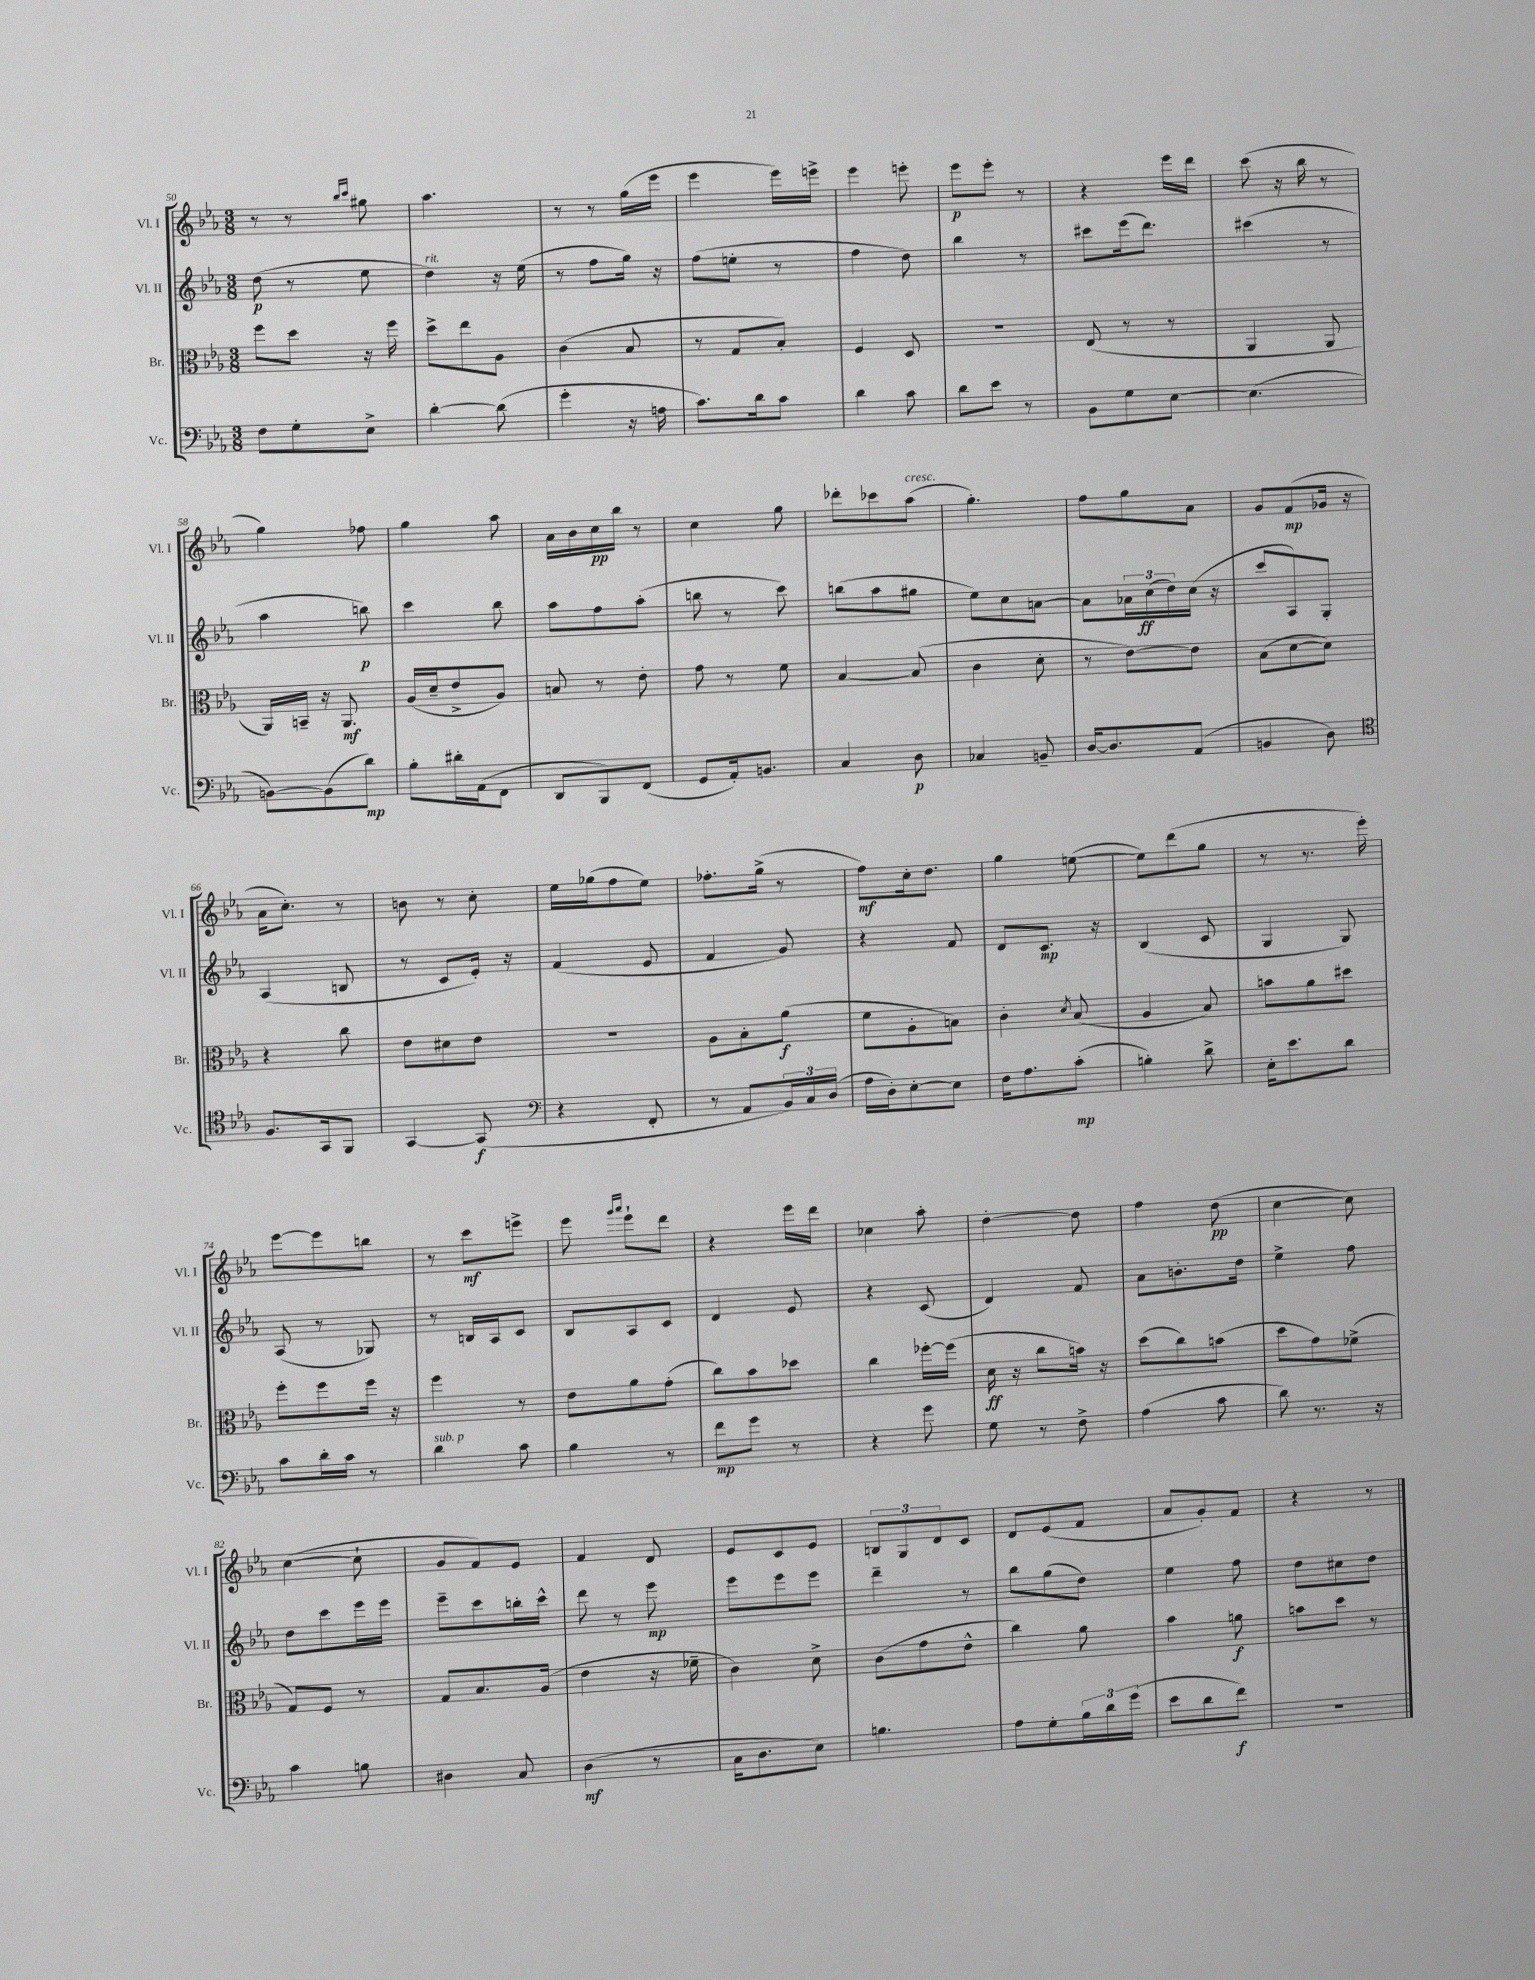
<<
\new StaffGroup <<
\new Staff = "s0" \with { instrumentName = "Vl. I" shortInstrumentName = "Vl. I" } {
    \clef treble \key ees \major \numericTimeSignature \time 3/8
    r8 r8 \grace { bes''16 c'''16 } gis''8 |
    aes''4. |
    r8 r8 g''16( ees'''16 |
    ees'''4 ees'''16) e'''16-> |
    ees'''4 e'''8-. |
    ees'''8\p ees'''8-. r8 |
    r4 ees'''16 d'''16 |
    c'''8( r16 bes''16 r8 |
    g''4) fes''8 |
    g''4 aes''8 |
    aes'16 bes'16 c''16\pp bes''16 r8 |
    c''4 g''8 |
    des'''8-. ces'''8 aes''8^\markup { \italic "cresc." }( |
    g''4.-.) |
    f''8 g''8 aes'8 |
    g'8 f'8\mp( ges'16 r16 |
    aes'16 c''8.-.) r8 |
    b'8 r8 c''8-. |
    ees''16 ges''16( f''8 ees''8) |
    fes''8.-. g''16->( r8 |
    f''8\mf) c''16-. d''8. |
    g''4 e''8~( |
    e''8) d'''8( g''8 |
    r8 r8. ees'''16-.) |
    ees'''8~ ees'''8 b''8 |
    r8 c'''8\mf e'''8-> |
    ees'''8 \grace { g'''16 aes'''16 } ees'''8-! d'''8 |
    r4 ees'''16 d'''16 |
    ces''4 aes''8-. |
    d''4~-. d''8 |
    f''4 d''8\pp( |
    c''4~ c''8) |
    c''4~( c''8-! |
    g'8 f'8) ees'8 |
    f'4 d'8 |
    ees'8 c'8 ees'8 |
    \tuplet 3/2 { b8 g8 d'8 } c'8 |
    d'8 ees'8( f'8 |
    aes'8 g'8-.) f'8 |
    r4 r8 \bar "|." |
}
\new Staff = "s1" \with { instrumentName = "Vl. II" shortInstrumentName = "Vl. II" } {
    \clef treble \key ees \major \numericTimeSignature \time 3/8
    d''8\p( r8 ees''8 |
    d''4^\markup { \italic "rit." }) r16 ees''16( |
    r8 f''8 g''16) r16 |
    f''8( e''8-. r8 |
    f''4 d''8) |
    bes''4 r8 |
    cis'''8 ees'''16( d'''8.) |
    cis'''4( r8 |
    aes''4 b''8\p) |
    c'''4 bes''8 |
    aes''8 f''8 aes''8-.( |
    b''8 r8 c'''8) |
    b''8( aes''8 gis''8 |
    ees''8) c''8 a'8~ |
    a'8 \tuplet 3/2 { aes'16 c''16\ff( d''16) } c''16( r16 |
    c'''8 aes8) g8-. |
    aes4( b8 |
    r8 c'8 ees'16-.) r16 |
    f'4( ees'8 |
    f'4 g'8) |
    r4 f'8 |
    d'8 c'8.\mp r16 |
    bes4( c'8 |
    g4 g8) |
    aes8( r8 ges8) |
    r8 b16 aes16 c'8 |
    bes8 aes8 c'8 |
    d'4 ees'8 |
    r4 c'8( |
    d'4) f'8 |
    aes'8 b'8.-. d''16 |
    ees''4-> f''8 |
    d''8 c'''8 ees'''16 ees'''16 |
    ees'''8-- c'''8 b''16-. c'''16-^ |
    d'''8 r8 ees'''8\mp |
    ees'''8 ees'''8 ees'''8 |
    d'''4-- r8 |
    bes''8 g''8( d''8) |
    ees''4 f''8 |
    d''8 cis''8 d''8 \bar "|." |
}
\new Staff = "s2" \with { instrumentName = "Br." shortInstrumentName = "Br." } {
    \clef alto \key ees \major \numericTimeSignature \time 3/8
    f''8 d''8 r16 f''16 |
    d''8-> ees''8 aes8 |
    c'4( bes8 |
    r8 g8 bes8-.) |
    f4 d8 |
    R4. |
    ees8( r8 r8 |
    aes,4 aes,8 |
    aes,16) b,16-- r16 aes,8.\mf |
    aes16( d'16-- ees'8-> aes8) |
    b8 r8 ees'8-. |
    g'8 r8 f'8 |
    bes4~ bes8( |
    c'4 d'8-. |
    r8 ees'8~) ees'8 |
    bes8( d'8~ d'8) |
    r4 c''8 |
    ees'8 dis'8 ees'8 |
    R4. |
    aes8 bes8-. aes'8\f( |
    f'8 aes8-. b8) |
    c'4-. \acciaccatura { d'8 } bes8( |
    aes4 bes8) |
    b'8 aes'8 dis''8 |
    f''8-. f''8 f''16 r16 |
    f''4 r8 |
    ees'8 aes'8 g'8-.( |
    c''8) bes'8 des''8 |
    c''4 fes''16~-. fes''16( |
    d'16\ff r16 c''8 b'16) r16 |
    d''8( c''8) b'8( |
    d''8 g'8) fes'8->( |
    g8) f8 r8 |
    g8 bes8. aes16( |
    ees'4 r16 fes'16-- |
    c'4) d'8-> |
    c'8( g'8 ees'8-^ |
    c''4) aes'8 |
    bes'4 a'8\f |
    b'8 d''8 r8 \bar "|." |
}
\new Staff = "s3" \with { instrumentName = "Vc." shortInstrumentName = "Vc." } {
    \clef bass \key ees \major \numericTimeSignature \time 3/8
    f8 g8-. ees8-> |
    d'4~-. d'8( |
    g'4-. r16 a16 |
    c'8.) d'16 c'8 |
    d'4 c'8 |
    d'8 ees'8 r8 |
    bes,8 g8 ees8~ |
    ees4.( |
    b,8~) b,8( d'8\mp) |
    bes8-. dis'16-. aes,16( f,8 |
    d,8 bes,,8) f,8( |
    g,8 aes,16-.) b,8. |
    c4 d8\p |
    ces4 b,8-- |
    d16~ d8. aes,8( |
    b,4 d8) |
    \clef tenor f8. g,16 f,8 |
    g,4~ g,8\f( |
    \clef bass r4 f,8-. |
    r8 aes,8 \tuplet 3/2 { bes,16) c16 d16( } |
    aes16 d16-.) ees8~-. ees8 |
    f16 aes8. c'8-.\mp( |
    b4-.) d'8-> |
    ees16-. ees'8. d'8 |
    c'8 d'16-. c'16 r8 |
    d'4^\markup { \italic "sub. p" } c'8 |
    bes4 r8 |
    f'8\mp g'8 r8 |
    r4 g'8 |
    g8 r8 f8-> |
    aes4( c'8 |
    d'8) r8. r16 |
    c'4 b8 |
    dis4 c8 |
    d4\mf( r8 |
    c16 d8. ees8) |
    b4. |
    aes8 g8-. \tuplet 3/2 { bes16 d'16 g'16( } |
    ees'8 d'8 f'8\f) |
    R4. \bar "|." |
}
>>
>>
\layout { \context { \Score currentBarNumber = #50 } }
